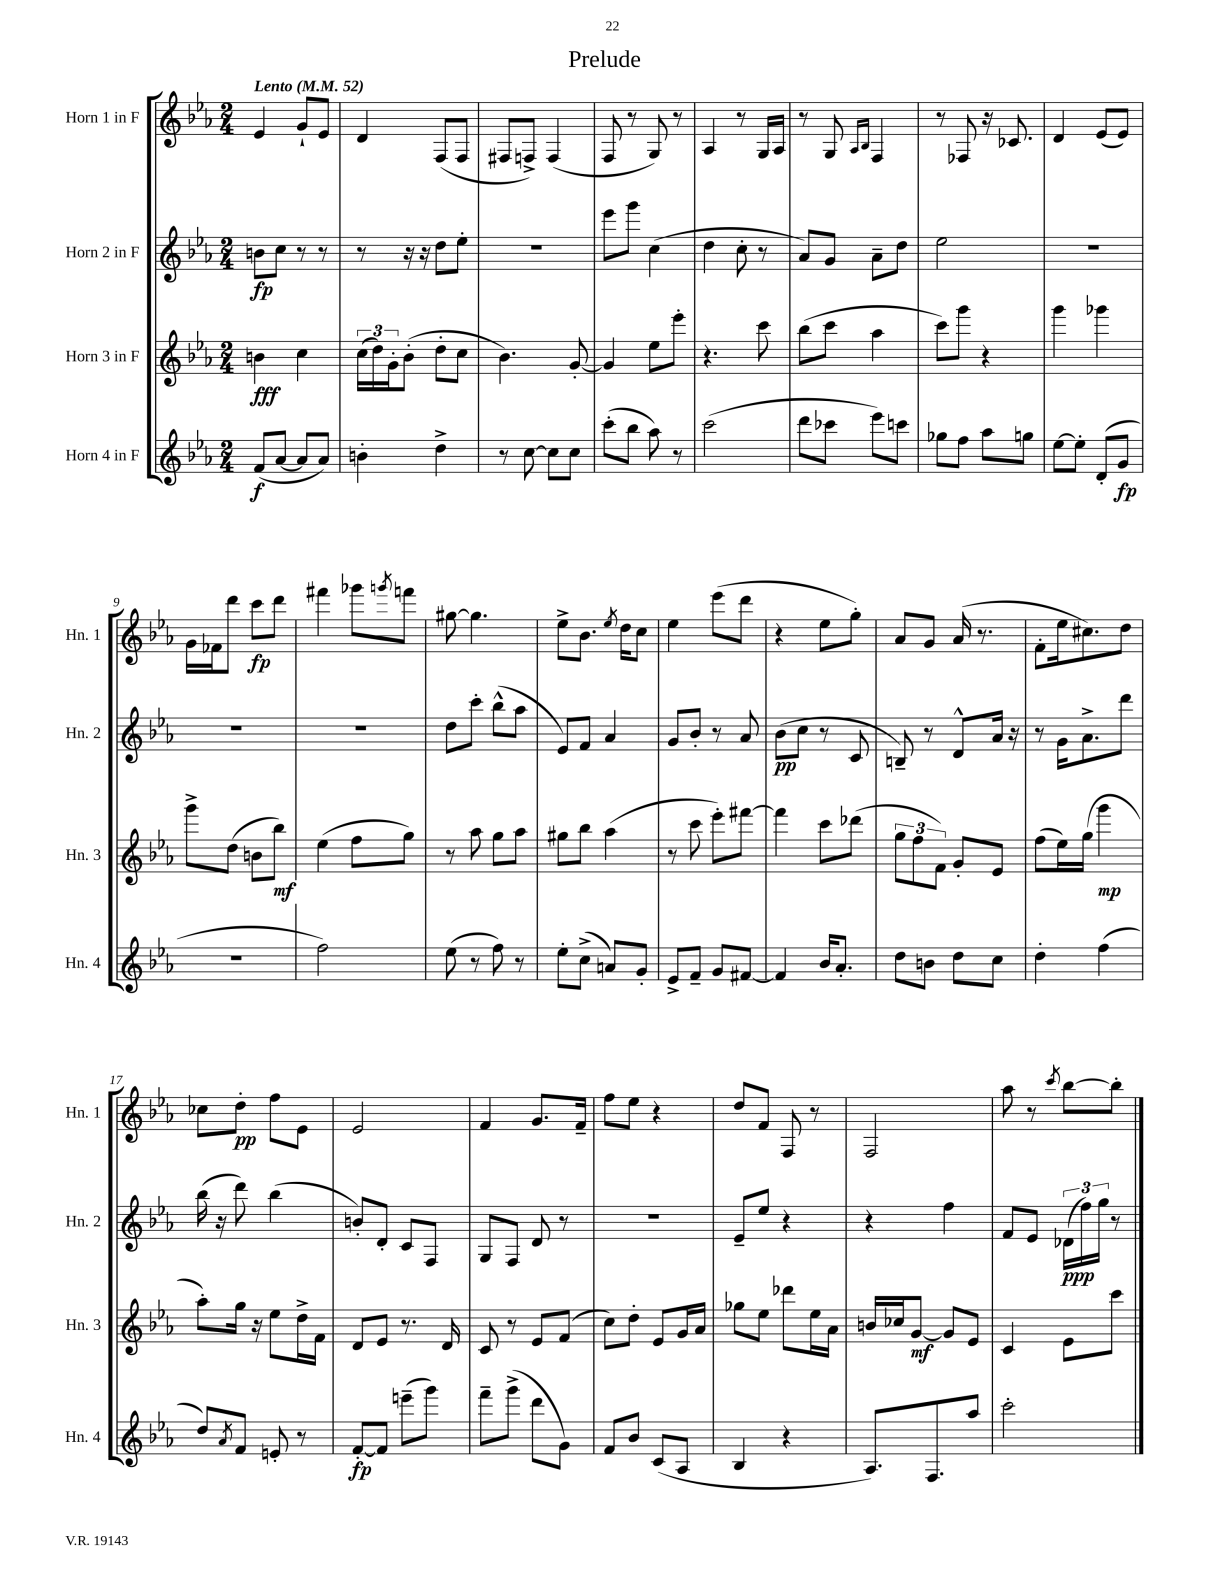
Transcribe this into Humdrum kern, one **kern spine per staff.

**kern	**dynam	**kern	**dynam	**kern	**dynam	**kern	**dynam
*part4	*part4	*part3	*part3	*part2	*part2	*part1	*part1
*staff4	*staff4	*staff3	*staff3	*staff2	*staff2	*staff1	*staff1
*I"Horn 4 in F	*	*I"Horn 3 in F	*	*I"Horn 2 in F	*	*I"Horn 1 in F	*
*I'Hn. 4	*	*I'Hn. 3	*	*I'Hn. 2	*	*I'Hn. 1	*
*clefG2	*	*clefG2	*	*clefG2	*	*clefG2	*
*k[b-e-a-]	*	*k[b-e-a-]	*	*k[b-e-a-]	*	*k[b-e-a-]	*
*M2/4	*	*M2/4	*	*M2/4	*	*M2/4	*
*MM52	*	*MM52	*	*MM52	*	*MM52	*
=1	=1	=1	=1	=1	=1	=1	=1
!	!	!	!	!	!	!LO:TX:a:B:t=Lento	!
(8f/L	f	4bn\	fff	8bn\L	fp	4e-/	.
[8a-/J	.	.	.	8cc\J	.	.	.
8a-/L]	.	4cc\	.	8r	.	8g`/L	.
8a-/J)	.	.	.	8r	.	8e-/J	.
=2	=2	=2	=2	=2	=2	=2	=2
4bn'\	.	(24cc\LL	.	8r	.	4d/	.
.	.	24dd\)	.	.	.	.	.
.	.	24g'\J	.	.	.	.	.
.	.	(8b-'\J	.	16r	.	.	.
.	.	.	.	16r	.	.	.
4dd^\	.	8dd'\L	.	8dd\L	.	(8F/L	.
.	.	8cc\J	.	8ee-'\J	.	8F/J	.
=3	=3	=3	=3	=3	=3	=3	=3
8r	.	4.b-\)	.	2r	.	8F#X/L	.
[8cc\	.	.	.	.	.	8Fn^/J)	.
8cc\L]	.	.	.	.	.	(4F/	.
8cc\J	.	[8g'/	.	.	.	.	.
=4	=4	=4	=4	=4	=4	=4	=4
(8ccc'\L	.	4g/]	.	8eee-\L	.	8F/	.
8bb-\J	.	.	.	8ggg\J	.	8r	.
8aa-\)	.	8ee-\L	.	(4cc\	.	8G/)	.
8r	.	8eee-'\J	.	.	.	8r	.
=5	=5	=5	=5	=5	=5	=5	=5
(2ccc\	.	4.r	.	4dd\	.	4A-/	.
.	.	.	.	8cc'\	.	8r	.
.	.	8ccc\	.	8r	.	16G/LL	.
.	.	.	.	.	.	16A-/JJ	.
=6	=6	=6	=6	=6	=6	=6	=6
8ddd\L	.	(8bb-\L	.	8a-/L)	.	8r	.
8ccc-X\J	.	8ccc\J	.	8g/J	.	8G/	.
.	.	.	.	.	.	16qqA-/LL	.
.	.	.	.	.	.	16qqB-/JJ	.
8eee-\L)	.	4aa-\	.	8a-~\L	.	4F/	.
8cccn\J	.	.	.	8dd\J	.	.	.
=7	=7	=7	=7	=7	=7	=7	=7
8gg-X\L	.	8ccc\L)	.	2ee-\	.	8r	.
8ff\J	.	8ggg\J	.	.	.	8F-X/	.
8aa-\L	.	4r	.	.	.	16r	.
.	.	.	.	.	.	8.c-X/	.
8ggn\J	.	.	.	.	.	.	.
=8	=8	=8	=8	=8	=8	=8	=8
[8ee-\L	.	4ggg\	.	2r	.	4d/	.
8ee-'\J]	.	.	.	.	.	.	.
(8d'/L	.	4ggg-X\	.	.	.	(8e-/L	.
8g/J	fp	.	.	.	.	8e-/J)	.
!!LO:LB:g=z
=9	=9	=9	=9	=9	=9	=9	=9
2r	.	8ggg^\L	.	2r	.	16g\LL	.
.	.	.	.	.	.	16f-X\J	.
.	.	(8dd\J	.	.	.	8ddd\J	.
.	.	8bn\L	.	.	.	8ccc\L	fp
.	.	8bb-\J)	mf	.	.	8ddd\J	.
=10	=10	=10	=10	=10	=10	=10	=10
2ff\)	.	(4ee-\	.	2r	.	4fff#X\	.
.	.	8ff\L	.	.	.	8ggg-X\L	.
.	.	.	.	.	.	8qgggn/	.
.	.	8gg\J)	.	.	.	8fffn\J	.
=11	=11	=11	=11	=11	=11	=11	=11
(8ee-\	.	8r	.	8dd\L	.	[8gg#X\	.
8r	.	8aa-\	.	8ccc'\J	.	4.gg#\]	.
8ff\)	.	8gg\L	.	(8bb-^^\L	.	.	.
8r	.	8aa-\J	.	8aa-\J	.	.	.
=12	=12	=12	=12	=12	=12	=12	=12
8ee-'\L	.	8gg#X\L	.	8e-/L)	.	8ee-^\L	.
(8cc^\J	.	8bb-\J	.	8f/J	.	8.b-\J	.
8an/L)	.	(4aa-\	.	4a-/	.	.	.
.	.	.	.	.	.	8qee-/	.
.	.	.	.	.	.	16dd\KL	.
8g'/J	.	.	.	.	.	8cc\J	.
=13	=13	=13	=13	=13	=13	=13	=13
8e-^/L	.	8r	.	8g/L	.	4ee-\	.
8f~/J	.	8ccc\	.	8b-'/J	.	.	.
8g/L	.	8eee-'\L)	.	8r	.	(8eee-\L	.
[8f#X/J	.	[8fff#X\J	.	8a-/	.	8ddd\J	.
=14	=14	=14	=14	=14	=14	=14	=14
4f#/]	.	4fff#\]	.	(8b-\L	pp	4r	.
.	.	.	.	8cc\J	.	.	.
16b-/KL	.	8ccc\L	.	8r	.	8ee-\L	.
8.a-'/J	.	.	.	.	.	.	.
.	.	(8ddd-X\J	.	8c/	.	8gg'\J)	.
=15	=15	=15	=15	=15	=15	=15	=15
8dd\L	.	12gg\L	.	8Bn~/)	.	8a-/L	.
.	.	12ff\	.	.	.	.	.
8bn\J	.	.	.	8r	.	8g/J	.
.	.	12f\J)	.	.	.	.	.
8dd\L	.	8g'/L	.	8d^^/L	.	(16a-/	.
.	.	.	.	.	.	8.r	.
8cc\J	.	8e-/J	.	16a-/Jk	.	.	.
.	.	.	.	16r	.	.	.
=16	=16	=16	=16	=16	=16	=16	=16
4dd'\	.	(8ff\L	.	8r	.	8f'\L	.
.	.	16ee-\L)	.	16g\KL	.	16ee-\k	.
.	.	(16gg\JJ	.	8.a-^\	.	8.cc#X\)	.
(4ff\	.	4ggg\	mp	.	.	.	.
.	.	.	.	8ddd\J	.	8dd\J	.
!!LO:LB:g=z
=17	=17	=17	=17	=17	=17	=17	=17
8dd/L)	.	8aa-'\L)	.	(16bb-\	.	8cc-X\L	.
.	.	.	.	16r	.	.	.
8qa-/	.	.	.	.	.	.	.
8f/J	.	16gg\Jk	.	8ddd\)	.	8dd'\J	pp
.	.	16r	.	.	.	.	.
8en'/	.	8ee-\L	.	(4bb-\	.	8ff\L	.
8r	.	16dd^\L	.	.	.	8e-\J	.
.	.	16f\JJ	.	.	.	.	.
=18	=18	=18	=18	=18	=18	=18	=18
[8f'/L	fp	8d/L	.	8bn'/L)	.	2e-/	.
8f/J]	.	8e-/J	.	8d'/J	.	.	.
(8eeen~\L	.	8.r	.	8c/L	.	.	.
8ggg\J)	.	.	.	8F/J	.	.	.
.	.	16d/	.	.	.	.	.
=19	=19	=19	=19	=19	=19	=19	=19
8fff~\L	.	8c/	.	8G/L	.	4f/	.
(8ggg^\J	.	8r	.	8F/J	.	.	.
8ddd\L	.	8e-/L	.	8d/	.	8.g/L	.
8g\J)	.	(8f/J	.	8r	.	.	.
.	.	.	.	.	.	16f~/Jk	.
=20	=20	=20	=20	=20	=20	=20	=20
8f/L	.	8cc\L)	.	2r	.	8ff\L	.
8b-/J	.	8dd'\J	.	.	.	8ee-\J	.
(8c/L	.	8e-/L	.	.	.	4r	.
8A-/J	.	16g/L	.	.	.	.	.
.	.	16a-/JJ	.	.	.	.	.
=21	=21	=21	=21	=21	=21	=21	=21
4B-/	.	8gg-X\L	.	8e-~/L	.	8dd/L	.
.	.	8ee-\J	.	8ee-/J	.	8f/J	.
4r	.	8ddd-X\L	.	4r	.	8F/	.
.	.	16ee-\L	.	.	.	8r	.
.	.	16a-\JJ	.	.	.	.	.
=22	=22	=22	=22	=22	=22	=22	=22
8.A-/L)	.	16bn/LL	.	4r	.	2F/	.
.	.	16cc-X/J	.	.	.	.	.
.	.	[8g/J	mf	.	.	.	.
8.F/	.	.	.	.	.	.	.
.	.	8g/L]	.	4ff\	.	.	.
8aa-/J	.	8e-/J	.	.	.	.	.
=23	=23	=23	=23	=23	=23	=23	=23
2ccc'\	.	4c/	.	8f/L	.	8aa-\	.
.	.	.	.	8e-/J	.	8r	.
.	.	.	.	.	.	8qccc/	.
.	.	8e-\L	.	(24d-X\LL	ppp	[8bb-\L	.
.	.	.	.	24ff\)	.	.	.
.	.	.	.	24gg\JJ	.	.	.
.	.	8ccc\J	.	8r	.	8bb-'\J]	.
==	==	==	==	==	==	==	==
*-	*-	*-	*-	*-	*-	*-	*-
